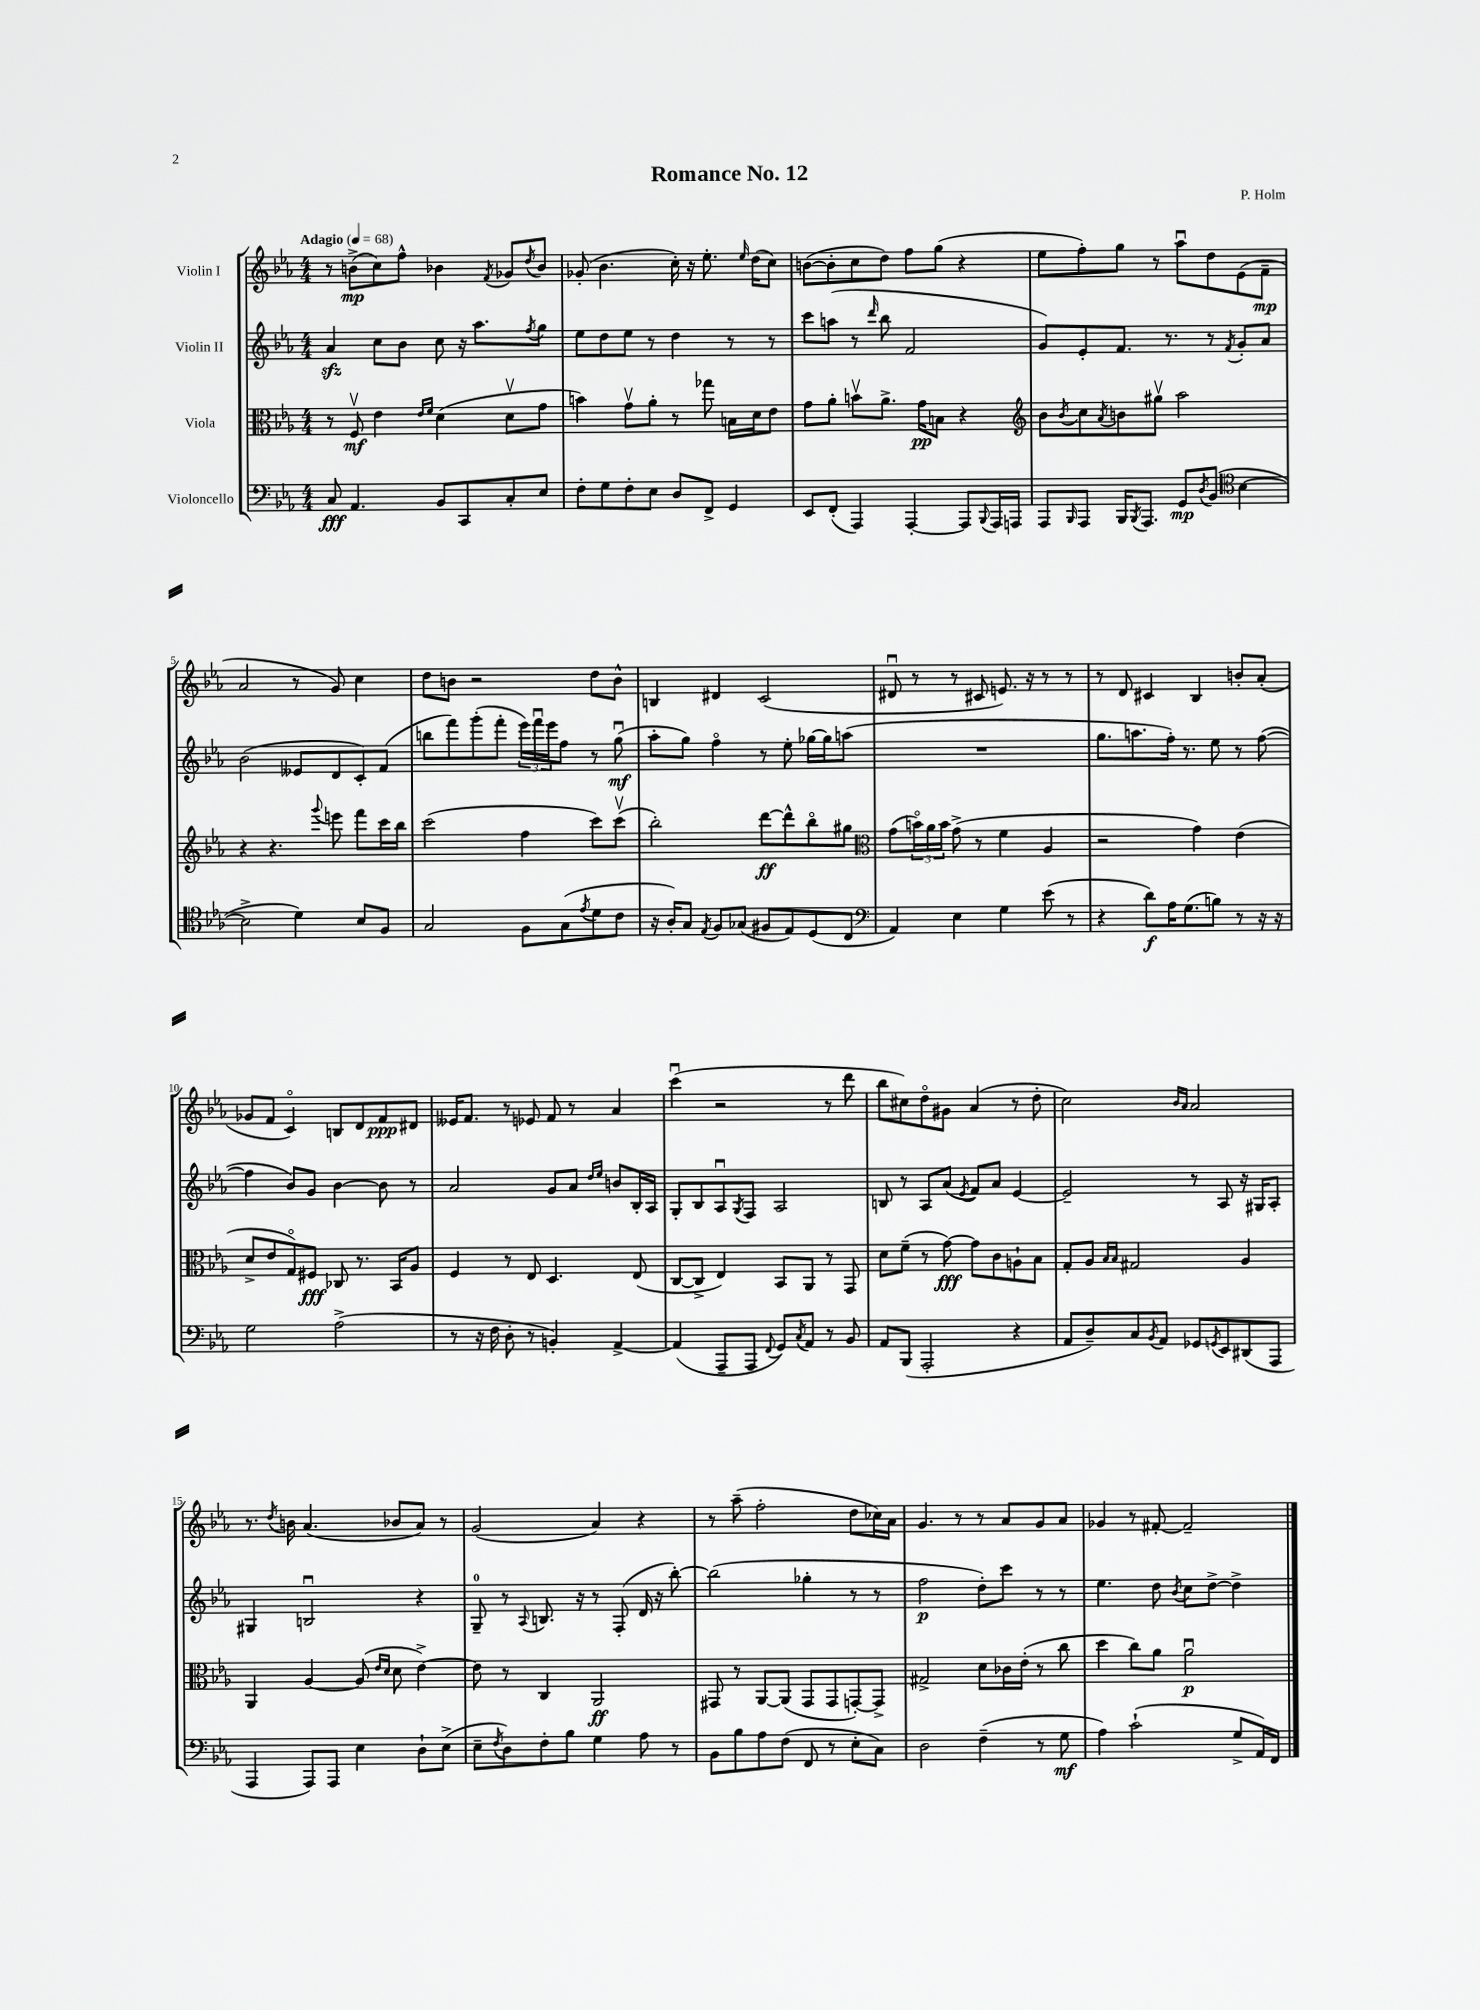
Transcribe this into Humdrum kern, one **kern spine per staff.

**kern	**kern	**kern	**kern
*staff4	*staff3	*staff2	*staff1
*clefF4	*clefC3	*clefG2	*clefG2
*k[b-e-a-]	*k[b-e-a-]	*k[b-e-a-]	*k[b-e-a-]
*M4/4	*M4/4	*M4/4	*M4/4
*MM68	*MM68	*MM68	*MM68
8C	8r	4a-	8r
4.AA-	8Fv	.	(8b^
.	4e-	8cc	8cc)
.	.	8b-	8ff^^
.	16qqe-	.	.
.	16qqf	.	.
8BB-	(4d	8cc	4b-
8CC	.	16r	.
.	.	8.aa-	.
.	.	.	8qf
8C'	8dv	.	8g-
.	.	8qff	8qdd
8E-	8g	8gg	8b-
=	=	=	=
8F'	4b)	8ee-	(8g-'
8G	.	8dd	4.b-
8F'	8gv	8ee-	.
8E-	8a-'	8r	.
8D	8r	4dd	16cc')
.	.	.	16r
8FF^	8gg-	.	8.ee-'
4GG	16B	8r	.
.	.	.	16qqee-
.	16d	.	(16dd
.	8e-	8r	8cc)
=	=	=	=
8EE-	8g	8ccc	([8b
(8FF'	8a-'	(8aa	8b']
4AAA-)	8bv	8r	8cc
.	.	16qqddd	.
.	8.a-^	8bb-	8dd)
[4AAA-'	.	2f	8ff
.	16g	.	.
.	8B	.	(8gg
8AAA-]	4r	.	4r
8qqBBB-	.	.	.
16AAA-	.	.	.
16AAA	.	.	.
=	=	=	=
*	*clefG2	*	*
8AAA-	8b-	8g)	8ee-
16qqBBB-	8qb-	.	.
8AAA-	8cc	8e-'	8ff')
.	8qa-	.	.
16BBB-	8b	8.f	8gg
8qBBB-	.	.	.
8.AAA-	.	.	.
.	8gg#v	.	8r
.	.	8.r	.
8GG	2aa-	.	8aa-u
8qD	.	.	.
(8BB-	.	8r	8dd
*clefC4	*	*	*
.	.	8qf	.
[4B-	.	8g'	(8e-
.	.	8a-	8f~
=	=	=	=
2B-^]	4r	(2b-	2a-
.	4.r	.	.
4d)	.	8e--	8r
.	8qqggg	.	.
.	8eee	8d	8g)
8B-	8fff	8c')	4cc
8F	16ccc	(8f	.
.	16bb-	.	.
=	=	=	=
2G	(2ccc	8bb	8dd
.	.	8fff)	8b
.	.	(8ggg'	2r
.	.	8fff'	.
8F	4ff	24eee-)	.
.	.	24fffu	.
.	.	24eee-	.
(8G	.	8ff	.
8qe-	.	.	.
8d	8ccc)	8r	8dd
8c	(8cccv	(8ggu	8b^^
=	=	=	=
16r	2bb-')	8aa-'	4B
16A-')	.	.	.
8G	.	8gg)	.
8qE-	.	.	.
8F	.	4ffo	4d#
(8G-	.	.	.
8F#	[8ddd	8r	(2c
8E-)	8ddd^^]	8ee-'	.
(8D	8bb-o	[16gg-	.
.	.	16gg-]	.
8C	8gg#	(8aa	.
=	=	=	=
*clefF4	*clefC3	*	*
4AA-)	(8g	1r	8d#u
.	24bo)	.	8r
.	24a-	.	.
.	24b	.	.
4E-	(8g^	.	8r
.	8r	.	8c#
4G	4f	.	8.e)
.	.	.	16r
(8e-	4A-	.	8r
8r	.	.	8r
=	=	=	=
4r	2r	8.gg	8r
.	.	.	8d
.	.	8.aa	.
8d)	.	.	4c#
16A-	.	16ff')	.
(8.G	.	8.r	.
.	4g)	.	4B-
8B)	.	8ee-	.
8r	(4e-	8r	8b'
16r	.	([8ff	(8a-'
16r	.	.	.
=	=	=	=
2G	8d^	4ff]	8g-
.	8e-	.	8f
.	8Go)	8b-)	4co)
.	8F#	8g	.
(2A-^	8C-	[4b-	8B
.	8.r	.	8d
.	.	8b-]	8f
.	16BB-	.	.
.	8A-	8r	8d#
=	=	=	=
8r	4F	2a-	16e--
.	.	.	8.f
16r	.	.	.
16F	.	.	.
8D'	8r	.	8r
8r	8E-	.	8e-
4BB')	4.D	8g	8f
.	.	8a-	8r
.	.	16qqdd	.
.	.	16qqee-	.
[4AA-^	.	8b	4a-
.	(8E-	16B-'	.
.	.	16A-	.
=	=	=	=
(4AA-]	[8C	8G'	(4cccu
.	8C^]	8B-	.
8AAA-~	4E-)	8A-u	2r
.	.	8qG	.
8AAA-	.	8F	.
8qqFF	.	.	.
8GG)	8BB-	2A-	.
8qC	.	.	.
8AA-	8AA-	.	.
8r	8r	.	8r
8BB-	8GG	.	8ddd
=	=	=	=
8AA-	8d	8B	8bb-
(8BBB-	(8f~	8r	8cc#)
2AAA-'	8r	8A-	8ddo
.	[8g)	(8a-	8g#
.	.	8qe-	.
.	8g]	8f)	(4a-
.	8c	8a-	.
4r	8A`	[4e-	8r
.	8B-	.	8dd'
=	=	=	=
8AA-	8G'	2e-~]	2cc)
8D~)	8A-	.	.
.	16qqB-	.	.
.	16qqB-	.	.
8C	2G#	.	.
8qBB-	.	.	.
8AA-	.	.	.
.	.	.	16qqb-
.	.	.	16qqa-
8GG-	.	8r	2a-
8qGG	.	.	.
8EE-	.	8A-	.
(8DD#	4A-	16r	.
.	.	16G#	.
8AAA-	.	8A-'	.
=	=	=	=
4AAA-	4AA-	4G#	8.r
.	.	.	8qdd
.	.	.	16b
8AAA-)	[4A-	2Bu	(4.a-
8AAA-	.	.	.
4E-	(8A-]	.	.
.	16qqe-	.	.
.	16qqd	.	.
.	8d	.	8b-
8D`	[4e-^)	4r	8a-)
(8E-^	.	.	8r
=	=	=	=
8E-~	8e-]	8G~	(2g
8qF	.	.	.
8D)	8r	8r	.
.	.	8qqA-	.
8F'	4C	8.B	.
8B-	.	.	.
.	.	16r	.
4G	2AA-	8r	4a-)
.	.	(8F'	.
8A-	.	16d	4r
.	.	16r	.
8r	.	[8bb-')	.
=	=	=	=
8BB-	8GG#	(2bb-]	8r
8B-	8r	.	(8aa-~
8A-	[8AA-	.	2ff'
(8F	(8AA-]	.	.
8FF	8GG#	4gg-'	.
8r	8GG#	.	.
8E-'	[8GG')	8r	8dd
8C)	8GG^]	8r	16cc-)
.	.	.	16a-
=	=	=	=
2D	2G#^	2ff	4.g
.	.	.	8r
(4F~	8d	8dd')	8r
.	16c-	8ccc	8a-
.	(16e-'	.	.
8r	8r	8r	8g
8G	8cc	8r	8a-
=	=	=	=
4A-)	4dd	4.ee-	4g-
(2c`	8cc)	.	8r
.	8a-	8dd	[8f#'
.	.	8qb-	.
.	2a-u	8cc	2f#~]
.	.	[8dd^	.
8G^	.	4dd^]	.
16AA-)	.	.	.
16FF	.	.	.
==	==	==	==
*-	*-	*-	*-
